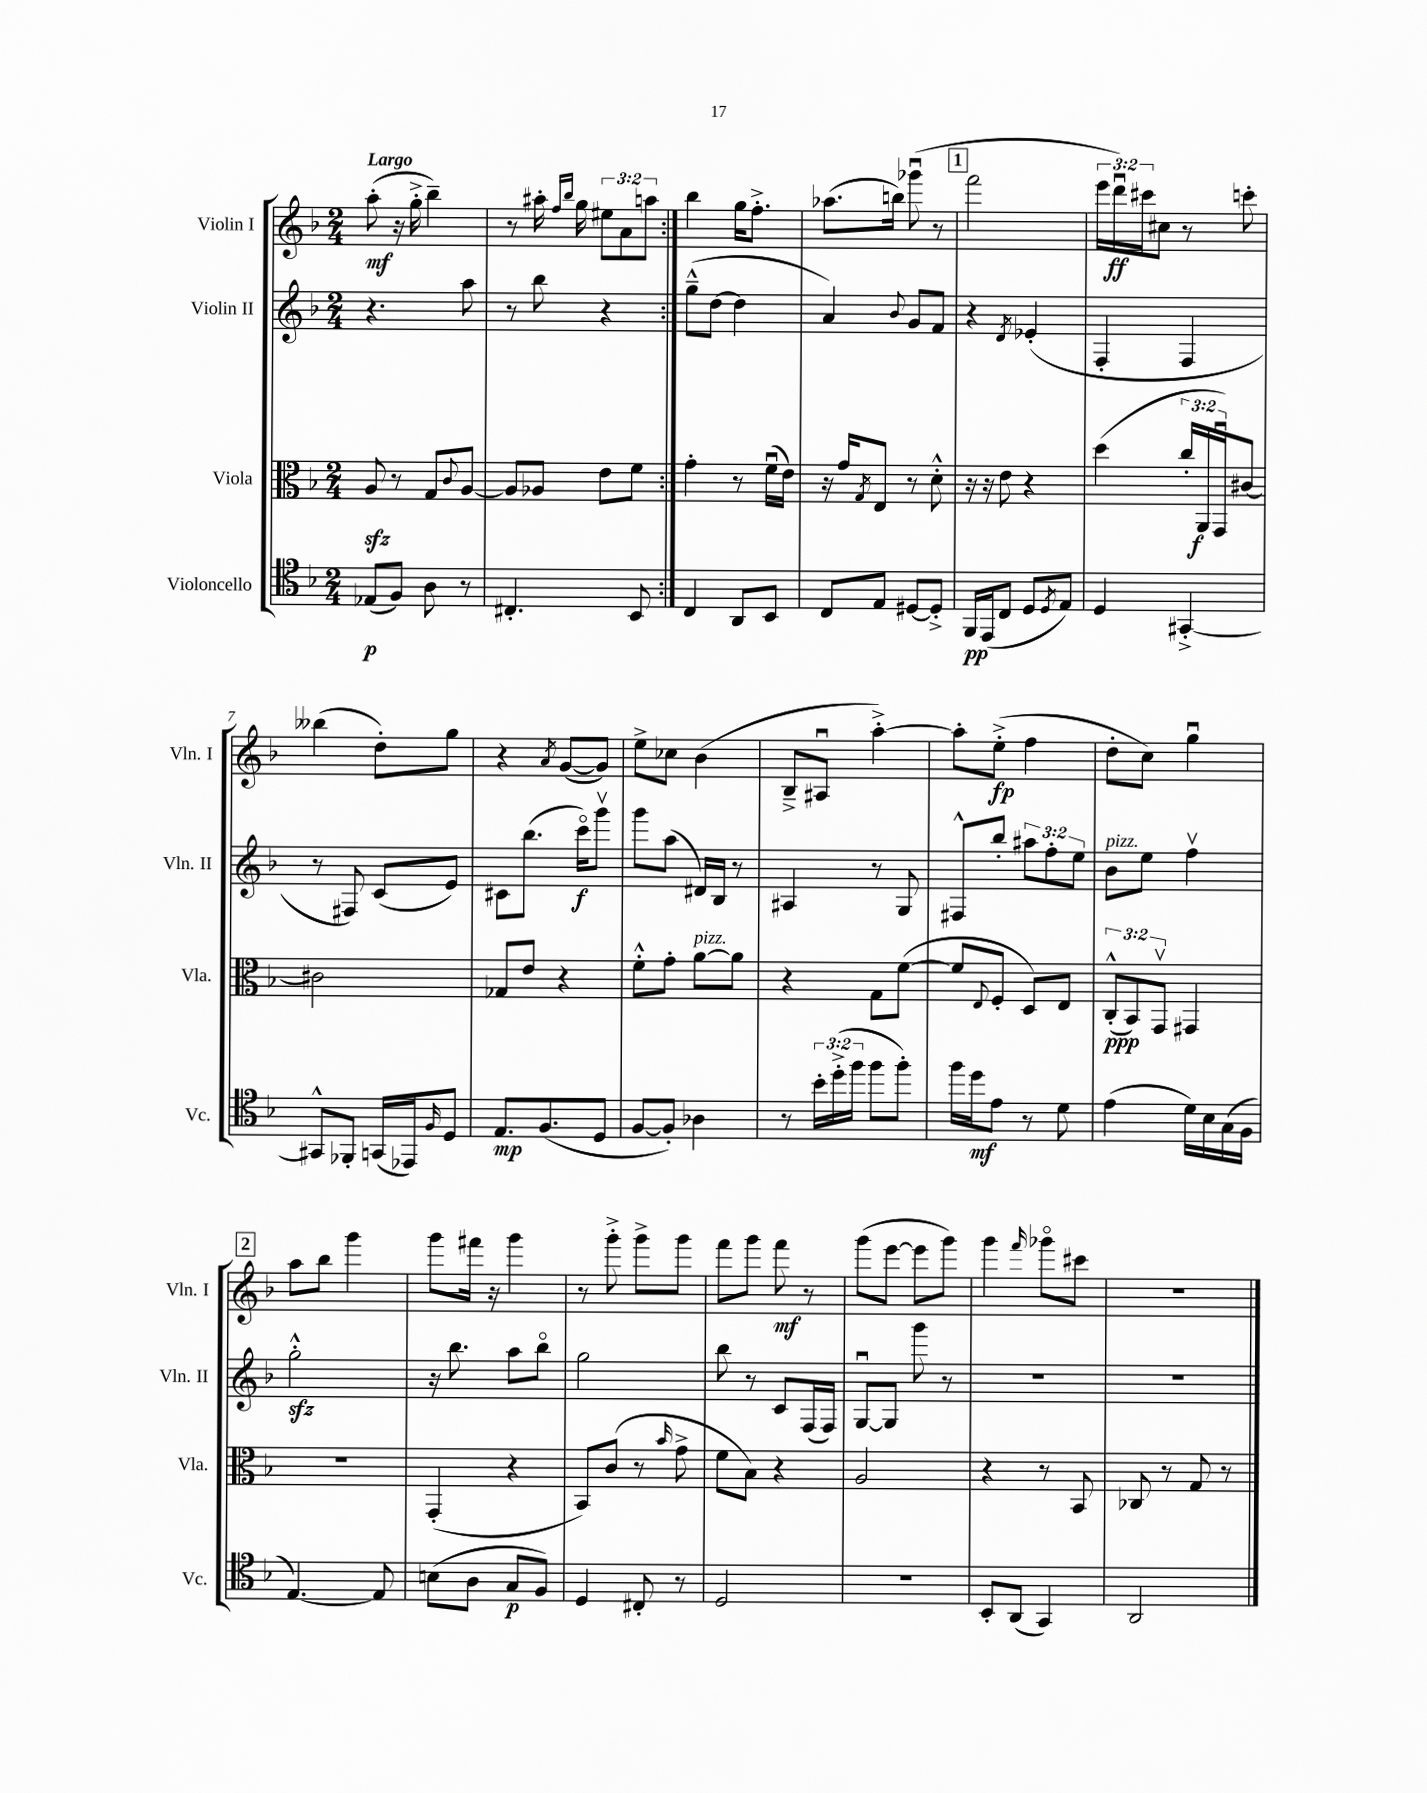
<<
\new StaffGroup <<
\new Staff = "s0" \with { instrumentName = "Violin I" shortInstrumentName = "Vln. I" } {
    \clef treble \key f \major \numericTimeSignature \time 2/4 \override Staff.TupletNumber.text = #tuplet-number::calc-fraction-text \tempo "Largo"
    \repeat volta 2 { a''8-.\mf( r16 g''16-.-> bes''4--) |
    r8 ais''16-. \grace { f''16 bes''16 } g''16 \tuplet 3/2 { eis''8 a'8 a''8 } | }
    bes''4 g''16 f''8.-.-> |
    aes''8.( b''16) ges'''8\downbow( r8 |
    \mark \markup { \box "1" } f'''2 |
    \tuplet 3/2 { e'''16 d'''16\downbow\ff) cis'''16 } cis''8 r8 c'''8-. |
    beses''4( d''8-.) g''8 |
    r4 \acciaccatura { a'8 } g'8~( g'8) |
    e''8-> ces''8 bes'4( |
    bes8---> ais8\downbow a''4~-.->) |
    a''8-. e''8-.->\fp( f''4 |
    d''8-. c''8) g''4\downbow |
    \mark \markup { \box "2" } a''8 bes''8 g'''4 |
    g'''8 fis'''16 r16 g'''4 |
    r8 g'''8-.-> g'''8-> g'''8 |
    f'''8 g'''8 f'''8\mf r8 |
    g'''8( e'''8~ e'''8 g'''8) |
    g'''4 \grace { f'''16 } ges'''8\flageolet cis'''8 |
    r2 \bar "|." |
}
\new Staff = "s1" \with { instrumentName = "Violin II" shortInstrumentName = "Vln. II" } {
    \clef treble \key f \major \numericTimeSignature \time 2/4 \override Staff.TupletNumber.text = #tuplet-number::calc-fraction-text
    \repeat volta 2 { r4. a''8 |
    r8 bes''8 r4 | }
    g''8---^( d''8~ d''4 |
    a'4) \appoggiatura { bes'8 } g'8 f'8 |
    \mark \markup { \box "1" } r4 \acciaccatura { d'8 } ees'4-.( |
    f4-. f4 |
    r8 fis8) c'8( e'8) |
    cis'8 bes''8.( c'''16\flageolet\f) g'''8\upbow |
    g'''8 a''8( dis'16) bes16 r8 |
    ais4 r8 g8 |
    fis8-^ bes''8-. \tuplet 3/2 { ais''8 f''8-. e''8 } |
    bes'8^\markup { \italic "pizz." } e''8 f''4\upbow |
    \mark \markup { \box "2" } g''2-.-^\sfz |
    r16 bes''8. a''8 bes''8\flageolet |
    g''2 |
    bes''8 r8 c'8 f16( f16) |
    g8~\downbow g8 g'''8 r8 |
    R2 |
    R2 \bar "|." |
}
\new Staff = "s2" \with { instrumentName = "Viola" shortInstrumentName = "Vla." } {
    \clef alto \key f \major \numericTimeSignature \time 2/4 \override Staff.TupletNumber.text = #tuplet-number::calc-fraction-text
    \repeat volta 2 { a8\sfz r8 g8 \appoggiatura { c'8 } a8~ |
    a8 aes8 e'8 f'8 | }
    g'4-. r8 f'16\downbow( e'16) |
    r16 g'16 \acciaccatura { g8 } e8 r8 d'8-.-^ |
    \mark \markup { \box "1" } r16 r16 e'8 r4 |
    d''4( \tuplet 3/2 { c''16-. a,16\f g,16\downbow) } cis'8~ |
    cis'2 |
    ges8 e'8 r4 |
    f'8-.-^ g'8-. a'8~^\markup { \italic "pizz." } a'8 |
    r4 g8 f'8~( |
    f'8 \appoggiatura { e8 } f8-. d8) e8 |
    \tuplet 3/2 { c8-.-^\ppp( bes,8) g,8\upbow } gis,4 |
    \mark \markup { \box "2" } r2 |
    g,4-.( r4 |
    bes,8) c'8( r8 \grace { bes'16 } g'8-> |
    f'8 bes8) r4 |
    a2 |
    r4 r8 bes,8 |
    ces8 r8 g8 r8 \bar "|." |
}
\new Staff = "s3" \with { instrumentName = "Violoncello" shortInstrumentName = "Vc." } {
    \clef tenor \key f \major \numericTimeSignature \time 2/4 \override Staff.TupletNumber.text = #tuplet-number::calc-fraction-text
    \repeat volta 2 { ees8\p( f8) a8 r8 |
    cis4.-. bes,8 | }
    c4 a,8 bes,8 |
    c8 e8 dis8~ dis8-.-> |
    \mark \markup { \box "1" } f,16\pp e,16( c8 d8 \acciaccatura { d8 } e8) |
    d4 gis,4~-.-> |
    gis,8-^ fes,8-. g,16( ees,16) \grace { f16 } d8 |
    e8.\mp f8.( d8 |
    f8~ f8-.) aes4 |
    r8 \tuplet 3/2 { bes'16-. d''16-.->( f''16 } f''8 f''8-.) |
    f''16 d''16\mf e'8 r8 d'8 |
    e'4( d'16) bes16 g16( f16 |
    \mark \markup { \box "2" } e4.~) e8 |
    b8( a8 g8\p f8) |
    d4 cis8-. r8 |
    d2 |
    r2 |
    bes,8-. a,8( g,4) |
    a,2 \bar "|." |
}
>>
>>
